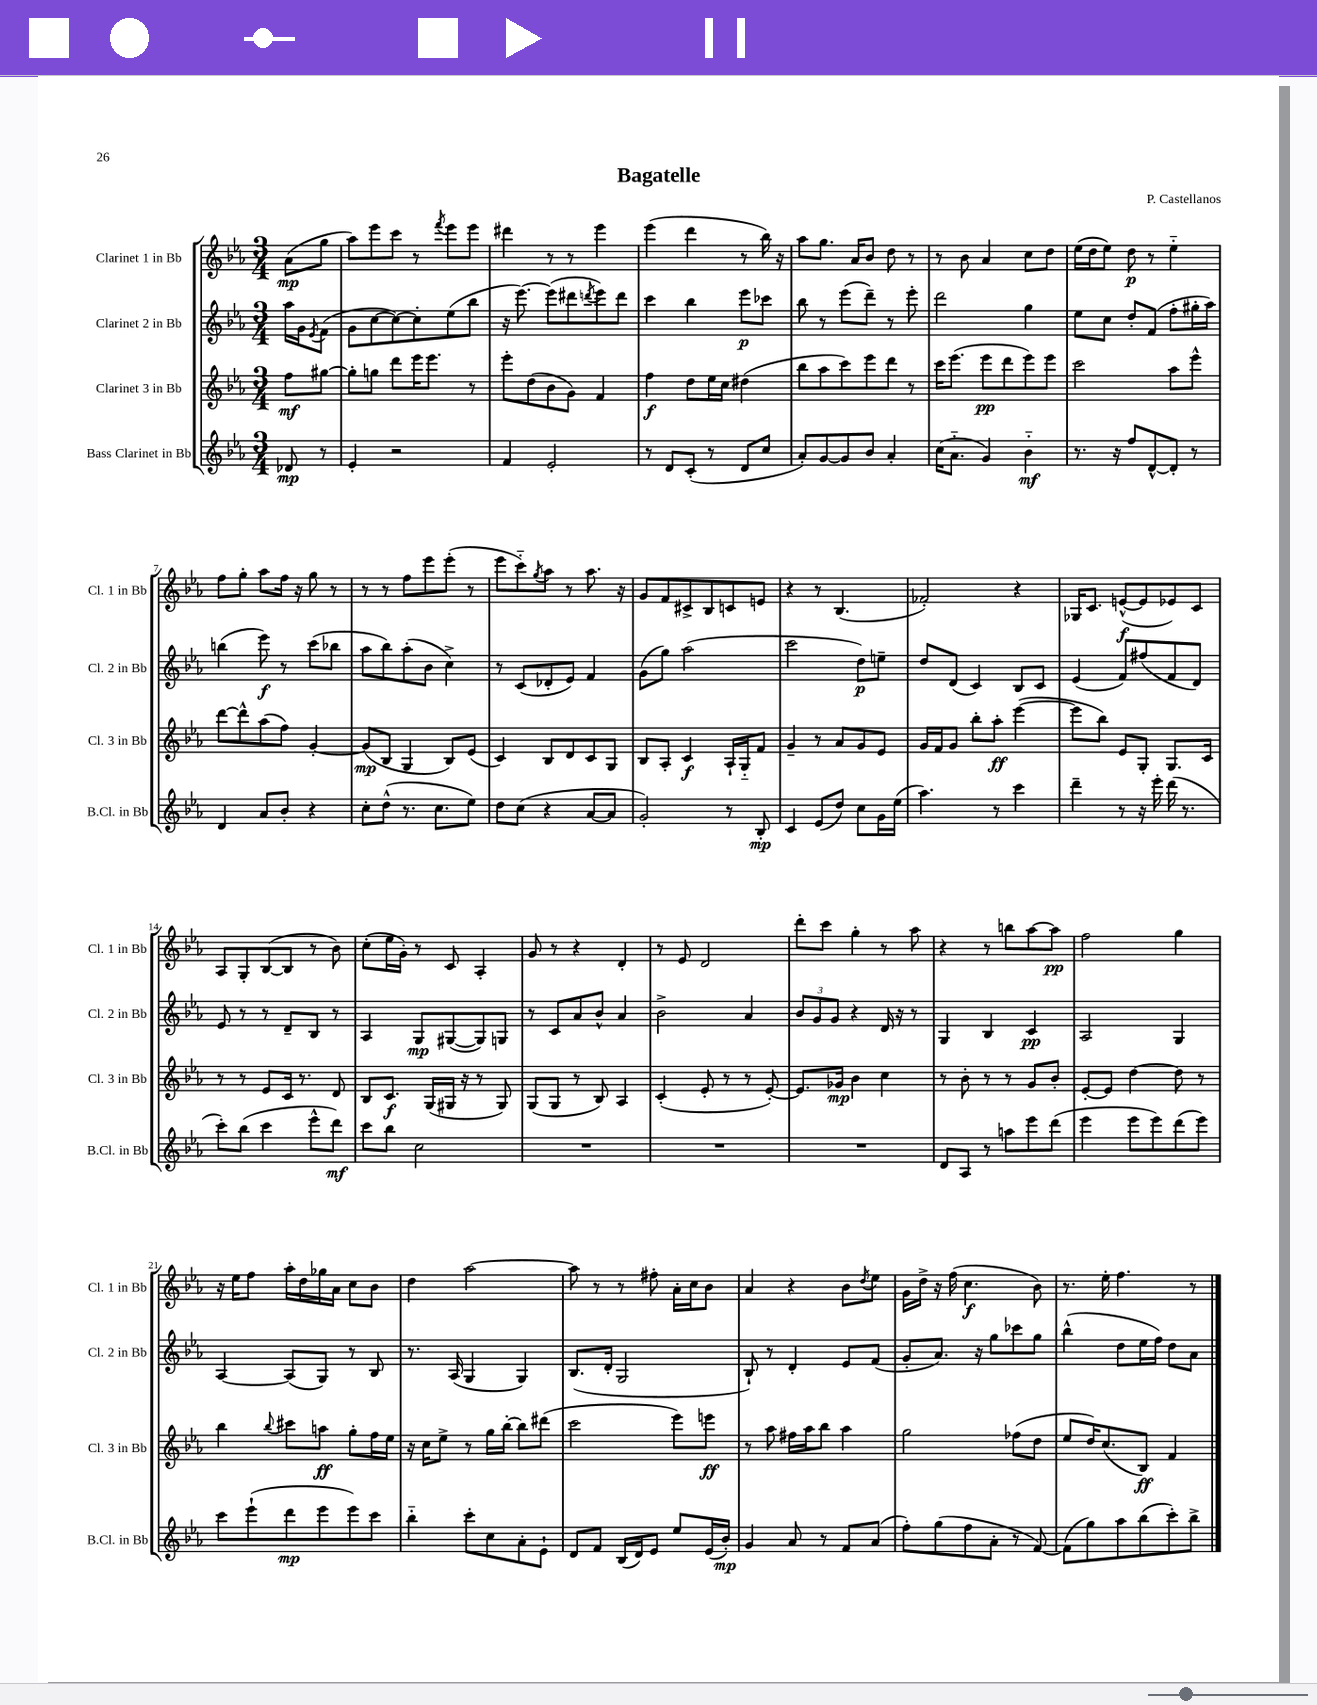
\header { title = "Bagatelle" composer = "P. Castellanos" }
<<
\new StaffGroup <<
\new Staff = "s0" \with { instrumentName = "Clarinet 1 in Bb" shortInstrumentName = "Cl. 1 in Bb" } {
    \clef treble \key ees \major \numericTimeSignature \time 3/4 \partial 4
    aes'8\mp( g''8 |
    aes''8) ees'''8 c'''8 r8 \acciaccatura { f'''8 } ees'''8 ees'''8 |
    dis'''4 r8 r8 ees'''4 |
    ees'''4( d'''4 r8 bes''16) r16 |
    aes''8 g''8. aes'16 bes'8 d''8 r8 |
    r8 bes'8 aes'4 c''8 d''8 |
    ees''16( d''16 ees''8) d''8\p r8 ees''4-_ |
    f''8 g''8-. aes''8 f''16 r16 g''8 r8 |
    r8 r8 f''8 ees'''8 ees'''8-.( r8 |
    ees'''8 c'''8-_) \acciaccatura { g''8 } aes''8 r8 aes''8. r16 |
    g'8 f'8 cis'8-> bes8 c'8 e'8 |
    r4 r8 bes4.( |
    fes'2-.) r4 |
    ges16 c'8. e'8~-^\f( e'8 ees'8) c'8 |
    aes8 g8-. bes8~( bes8 r8 bes'8) |
    c''8-.( ees''16 g'16-.) r8 c'8 aes4-. |
    g'8 r8 r4 d'4-. |
    r8 ees'8 d'2 |
    d'''8-. c'''8 g''4-. r8 aes''8 |
    r4 r8 b''8 aes''8~ aes''8\pp |
    f''2 g''4 |
    r16 ees''16 f''8 aes''16-. d''16 ges''16 aes'16 c''8 bes'8 |
    d''4 aes''2~ |
    aes''8 r8 r8 fis''8-. aes'16-. c''16 bes'8 |
    aes'4 r4 bes'8 \acciaccatura { d''8 } ees''8 |
    g'16 d''16-> r16 f''16( c''4.\f bes'8) |
    r8. ees''16-. f''4. r8 \bar "|." |
}
\new Staff = "s1" \with { instrumentName = "Clarinet 2 in Bb" shortInstrumentName = "Cl. 2 in Bb" } {
    \clef treble \key ees \major \numericTimeSignature \time 3/4 \partial 4
    aes''16 g'16 \acciaccatura { ees'8 } f'8( |
    g'8 c''8~ c''8~) c''8-. ees''8( bes''8 |
    r16 ees'''8.~) ees'''8( dis'''8 \acciaccatura { d'''8 } ees'''8) d'''8 |
    c'''4 bes''4 ees'''8\p ces'''8 |
    bes''8 r8 ees'''8( d'''8--) r8 ees'''8-. |
    d'''2 g''4 |
    ees''8 c''8 d''8-. f'8( f''8-. gis''16-. aes''16) |
    b''4( ees'''8\f) r8 c'''8( bes''8 |
    aes''8 bes''8) aes''8-.( bes'8 c''4->) |
    r8 c'8( des'8-. ees'8) f'4 |
    g'8( g''8) aes''2( |
    c'''2 d''8\p) e''8-- |
    d''8 d'8( c'4) bes8 c'8 |
    ees'4( f'8) fis''8( f'8 d'8) |
    ees'8 r8 r8 d'8-- bes8 r8 |
    aes4 g8\mp gis8~( gis8) g8 |
    r8 c'8 aes'8 bes'8-^ aes'4 |
    bes'2-> aes'4 |
    \tuplet 3/2 { bes'8 g'8 g'8 } r4 d'16 r16 r8 |
    g4 bes4 c'4\pp |
    aes2 g4 |
    aes4~ aes8( g8) r8 bes8 |
    r8. aes16( g4 g4) |
    bes8.( d'16-. g2 |
    bes8-!) r8 d'4-. ees'8 f'8( |
    g'8-. aes'8.) r16 g''8 ces'''8 g''8 |
    bes''4-^( d''8 ees''16 f''16) d''8 aes'8 \bar "|." |
}
\new Staff = "s2" \with { instrumentName = "Clarinet 3 in Bb" shortInstrumentName = "Cl. 3 in Bb" } {
    \clef treble \key ees \major \numericTimeSignature \time 3/4 \partial 4
    f''8\mf gis''8~ |
    gis''8-. g''8 d'''8 ees'''16 ees'''8. r8 |
    ees'''8-. d''8( bes'8 g'8) f'4 |
    f''4\f d''8 ees''16 c''16 dis''4( |
    bes''8 aes''8 c'''8) ees'''8 d'''8 r8 |
    c'''16 ees'''8.( ees'''8\pp d'''8 ees'''8) ees'''8 |
    c'''2 aes''8 ees'''8-^ |
    d'''8~ d'''8-^ aes''8( f''8) g'4~-. |
    g'8\mp( bes8 g4 bes8) ees'8( |
    c'4) bes8 d'8 c'8 g8 |
    bes8 aes8-. c'4\f aes16-! g16-_ f'8 |
    g'4-- r8 aes'8 g'8 ees'8 |
    g'16 f'16 g'8 bes''8-. aes''8-.\ff ees'''4~( |
    ees'''8 bes''8) ees'8 g8-. g8. c'16 |
    r8 r8 ees'8 c'16 r8. d'8 |
    bes8 c'8.\f g16( gis16 r16 r8 gis8) |
    g8( g8 r8 bes8) aes4 |
    c'4-.( ees'8-. r8 r8 ees'8~-.) |
    ees'8. ges'16\mp bes'4 c''4 |
    r8 bes'8-. r8 r8 g'8 bes'8-. |
    ees'8~-. ees'8 d''4~ d''8 r8 |
    bes''4 \appoggiatura { bes''8 } cis'''8 a''8\ff g''8-. f''16 ees''16 |
    r16 c''16 ees''8-> r8 g''16 bes''16~-. bes''8 dis'''8( |
    c'''2 ees'''8) e'''8\ff |
    r8 aes''8 fis''16 aes''16 bes''8 aes''4 |
    g''2 fes''8( d''8 |
    ees''8 d''16) c''8.( bes8\ff) f'4 \bar "|." |
}
\new Staff = "s3" \with { instrumentName = "Bass Clarinet in Bb" shortInstrumentName = "B.Cl. in Bb" } {
    \clef treble \key ees \major \numericTimeSignature \time 3/4 \partial 4
    des'8\mp r8 |
    ees'4-. r2 |
    f'4 ees'2-. |
    r8 d'8 c'8-.( r8 d'8 c''8 |
    aes'8-.) g'8~ g'8 bes'8 aes'4-. |
    c''16( aes'8.-_ g'4) bes'4-_\mf |
    r8. r16 f''8 d'8~-^ d'8-. r8 |
    d'4 aes'8 bes'8-. r4 |
    c''8-. d''8-^( r8. c''8. ees''8) |
    d''8 c''8( r4 aes'8~ aes'8 |
    g'2-.) r8 bes8-.\mp |
    c'4 ees'8( d''8) c''8 g'16 ees''16( |
    aes''4.) r8 c'''4 |
    d'''4-- r8 r16 ees'''16-. d'''16( r8. |
    c'''8-.) bes''8( c'''4 ees'''8-^ d'''8\mf) |
    c'''8 bes''8 c''2 |
    R2. |
    R2. |
    R2. |
    d'8 aes8 r8 a''8 ees'''8 d'''8( |
    ees'''4 ees'''8 ees'''8) d'''8( ees'''8) |
    c'''8 ees'''8-!( d'''8\mp ees'''8 ees'''8) c'''8 |
    bes''4-_ c'''8-. c''8 aes'8-. ees'8-! |
    d'8 f'8 bes16( d'16) ees'8 ees''8 ees'16( bes'16-.\mp) |
    g'4 aes'8 r8 f'8 aes'8( |
    f''8-.) g''8( f''8 aes'8-. r8 f'8~) |
    f'8( g''8) aes''8 bes''8( c'''8-.) bes''8-> \bar "|." |
}
>>
>>
